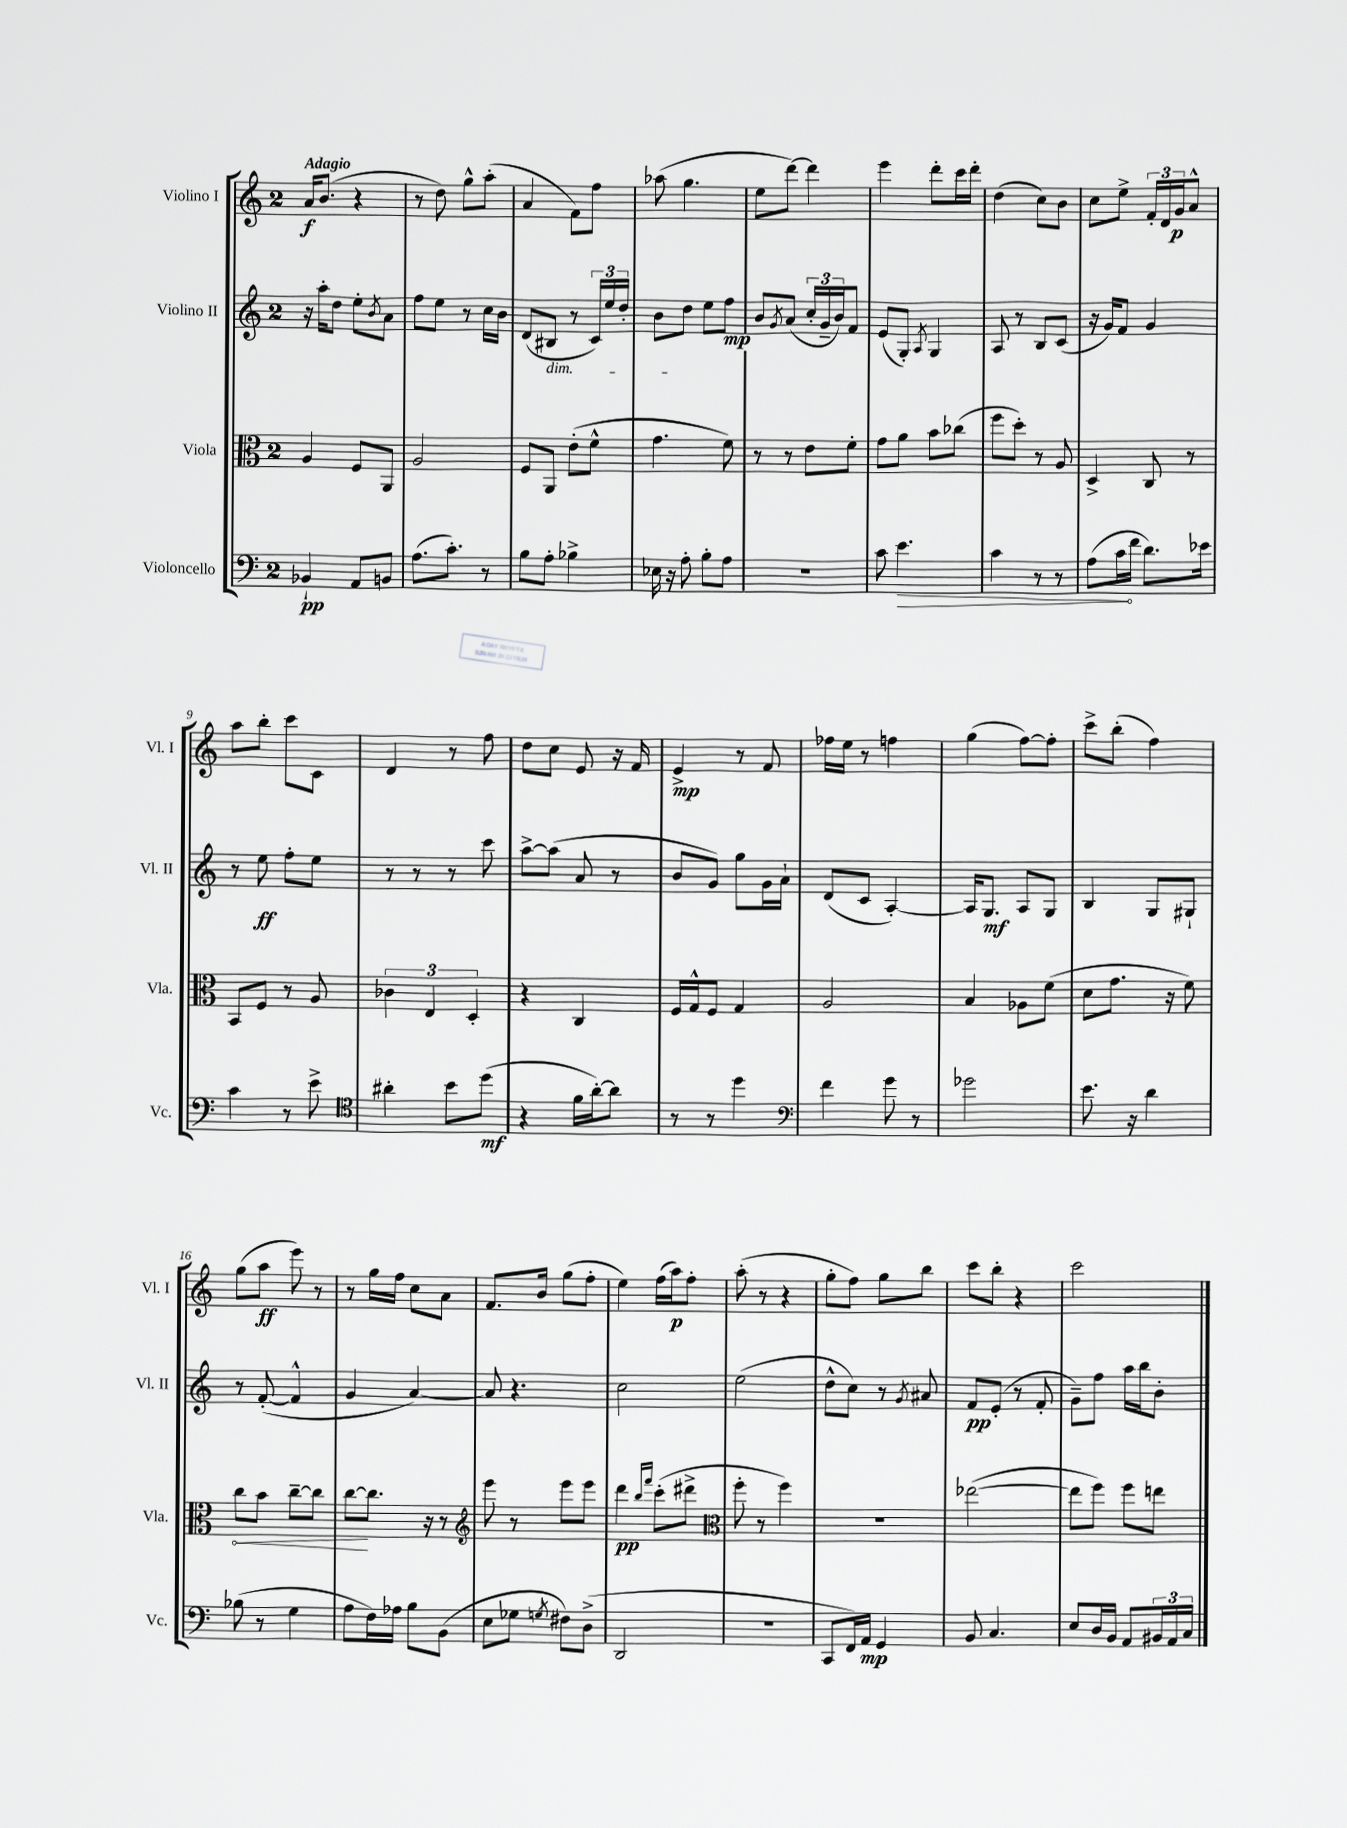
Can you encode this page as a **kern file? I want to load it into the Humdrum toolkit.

**kern	**dynam	**kern	**dynam	**kern	**dynam	**kern	**dynam
*part4	*part4	*part3	*part3	*part2	*part2	*part1	*part1
*staff4	*staff4	*staff3	*staff3	*staff2	*staff2	*staff1	*staff1
*I"Violoncello	*	*I"Viola	*	*I"Violino II	*	*I"Violino I	*
*I'Vc.	*	*I'Vla.	*	*I'Vl. II	*	*I'Vl. I	*
*clefF4	*	*clefC3	*	*clefG2	*	*clefG2	*
*k[]	*	*k[]	*	*k[]	*	*k[]	*
*M2/4	*	*M2/4	*	*M2/4	*	*M2/4	*
=1	=1	=1	=1	=1	=1	=1	=1
!	!	!	!	!	!	!LO:TX:a:B:t=Adagio	!
4BB-X`/	pp	4A/	.	16r	.	16a/KL	f
.	.	.	.	16aa'\KL	.	(8.b/J	.
.	.	.	.	8dd\J	.	.	.
8AA/L	.	8F/L	.	8ee'\L	.	4r	.
.	.	.	.	8qb/	.	.	.
8BBn/J	.	8AA/J	.	8a\J	.	.	.
=2	=2	=2	=2	=2	=2	=2	=2
(8.A\L	.	2A/	.	8ff\L	.	8r	.
.	.	.	.	8ee\J	.	8dd\)	.
8.c'\J)	.	.	.	.	.	.	.
.	.	.	.	8r	.	8gg^^\L	.
8r	.	.	.	16cc\LL	.	(8aa'\J	.
.	.	.	.	16b\JJ	.	.	.
=3	=3	=3	=3	=3	=3	=3	=3
8B\L	.	8F/L	.	(8d/L	.	4a/	.
!	!	!	!	!LO:TX:b:i:t=dim.	!	!	!
8A'\J	.	8AA/J	.	8B#X/J	.	.	.
4B-X^\	.	(8e'\L	.	8r	.	8f\L)	.
.	.	8f^^\J	.	24c/LL)	.	8ff\J	.
.	.	.	.	24ee/	.	.	.
.	.	.	.	24dd'/JJ	.	.	.
=4	=4	=4	=4	=4	=4	=4	=4
16E-X\	.	4.g\	.	8b\L	.	(8aa-X\	.
16r	.	.	.	.	.	.	.
8A'\	.	.	.	8dd\J	.	4.gg\	.
8B'\L	.	.	.	8ee\L	.	.	.
8A\J	.	8f\)	.	8ff\J	mp	.	.
=5	=5	=5	=5	=5	=5	=5	=5
2r	.	8r	.	8b/L	.	8ee\L	.
.	.	.	.	8qg/	.	.	.
.	.	8r	.	(8a/J	.	[8ddd\J)	.
.	.	8e\L	.	24cc'/LL	.	4ddd\]	.
.	.	.	.	24g~/	.	.	.
.	.	.	.	24b/J)	.	.	.
.	.	8f'\J	.	8f/J	.	.	.
=6	=6	=6	=6	=6	=6	=6	=6
8c\	.	8g\L	.	(8e/L	.	4eee\	.
!	!LO:HP:b	!	!	!	!	!	!
4.e\	>	8a\J	.	8G'/J)	.	.	.
.	.	.	.	8qA/	.	.	.
.	.	8b\L	.	4G/	.	8ddd'\L	.
.	.	(8cc-X\J	.	.	.	16ccc\L	.
.	.	.	.	.	.	16ddd'\JJ	.
=7	=7	=7	=7	=7	=7	=7	=7
4c\	.	8ff\L	.	8A/	.	(4dd\	.
.	.	8dd'\J)	.	8r	.	.	.
8r	.	8r	.	8B/L	.	8cc\L)	.
8r	.	8A/	.	(8c/J	.	8b\J	.
=8	=8	=8	=8	=8	=8	=8	=8
(8A\L	.	4D^/	.	16r	.	8cc\L	.
.	.	.	.	16g/KL)	.	.	.
16c\L	.	.	.	8f/J	.	8ee^\J	.
16f\JJ	]	.	.	.	.	.	.
8.d\L)	.	8C/	.	4g/	.	24f'/LL	.
.	.	.	.	.	.	24d/	.
.	.	.	.	.	.	24g/J	p
.	.	8r	.	.	.	8a^^/J	.
16e-X\Jk	.	.	.	.	.	.	.
!!LO:LB:g=z
=9	=9	=9	=9	=9	=9	=9	=9
4c\	.	8BB/L	.	8r	.	8aa\L	.
.	.	8F/J	.	8ee\	ff	8bb'\J	.
8r	.	8r	.	8ff'\L	.	8ccc\L	.
8e^\	.	8A/	.	8ee\J	.	8c\J	.
=10	=10	=10	=10	=10	=10	=10	=10
*clefC4	*	*	*	*	*	*	*
4a#X'\	.	6c-X\	.	8r	.	4d/	.
.	.	.	.	8r	.	.	.
.	.	6E/	.	.	.	.	.
8b\L	.	.	.	8r	.	8r	.
.	.	6D'/	.	.	.	.	.
(8dd\J	mf	.	.	8ccc\	.	8ff\	.
=11	=11	=11	=11	=11	=11	=11	=11
4r	.	4r	.	[8aa^\L	.	8dd\L	.
.	.	.	.	(8aa\J]	.	8cc\J	.
16f\LL	.	4C/	.	8a/	.	8e/	.
[16a'\J)	.	.	.	.	.	.	.
8a\J]	.	.	.	8r	.	16r	.
.	.	.	.	.	.	16f/	.
=12	=12	=12	=12	=12	=12	=12	=12
8r	.	16F/LL	.	8b/L	.	4e^/	mp
.	.	16G^^/J	.	.	.	.	.
8r	.	8F/J	.	8g/J)	.	.	.
4dd\	.	4G/	.	8gg\L	.	8r	.
.	.	.	.	16g\L	.	8f/	.
.	.	.	.	16a`\JJ	.	.	.
=13	=13	=13	=13	=13	=13	=13	=13
*clefF4	*	*	*	*	*	*	*
4f\	.	2A/	.	(8d/L	.	16ff-X\LL	.
.	.	.	.	.	.	16ee\JJ	.
.	.	.	.	8c/J	.	8r	.
8g\	.	.	.	[4A'/)	.	4ffn\	.
8r	.	.	.	.	.	.	.
=14	=14	=14	=14	=14	=14	=14	=14
2g-X\	.	4B/	.	16A/KL]	.	(4gg\	.
.	.	.	.	8.G/J	mf	.	.
.	.	8A-X\L	.	8A/L	.	[8ff\L)	.
.	.	(8f\J	.	8G/J	.	8ff'\J]	.
=15	=15	=15	=15	=15	=15	=15	=15
8.e\	.	8d\L	.	4B/	.	8ccc^\L	.
.	.	8.g\J	.	.	.	(8bb'\J	.
16r	.	.	.	.	.	.	.
4d\	.	.	.	8G/L	.	4ff\)	.
.	.	16r	.	.	.	.	.
.	.	8f\)	.	8G#X`/J	.	.	.
!!LO:LB:g=z
=16	=16	=16	=16	=16	=16	=16	=16
!	!	!	!LO:HP:b	!	!	!	!
(8B-X\	.	8cc\L	<	8r	.	(8gg\L	.
8r	.	8b\J	.	([8f'/	.	8aa\J	ff
4G\	.	[8cc~\L	.	4f^^/]	.	8eee\)	.
.	.	8cc\J]	.	.	.	8r	.
=17	=17	=17	=17	=17	=17	=17	=17
8A\L	.	[8cc\L	.	4g/	.	8r	.
16F\L)	.	8.cc\J]	[	.	.	16gg\LL	.
16A-X\JJ	.	.	.	.	.	16ff\JJ	.
8B\L	.	.	.	[4a/)	.	8cc\L	.
.	.	16r	.	.	.	.	.
(8BB\J	.	8r	.	.	.	8a\J	.
=18	=18	=18	=18	=18	=18	=18	=18
*	*	*clefG2	*	*	*	*	*
8E\L	.	8eee\	.	8a/]	.	8.f/L	.
8G-X\J	.	8r	.	4.r	.	.	.
.	.	.	.	.	.	16b/Jk	.
8qGn/	.	.	.	.	.	.	.
8F#X\L)	.	8eee\L	.	.	.	(8gg\L	.
(8D^\J	.	8eee\J	.	.	.	8ff'\J	.
=19	=19	=19	=19	=19	=19	=19	=19
2DD/	.	4ddd\	pp	2cc\	.	4ee\)	.
.	.	16qqbb/LL	.	.	.	.	.
.	.	16qqfff/JJ	.	.	.	.	.
.	.	(8ccc'\L	.	.	.	(16ff\LL	.
.	.	.	.	.	.	16aa\J)	p
.	.	8ddd#X^\J	.	.	.	8ff'\J	.
=20	=20	=20	=20	=20	=20	=20	=20
*	*	*clefC3	*	*	*	*	*
2r	.	8ff'\	.	(2ee\	.	(8aa'\	.
.	.	8r	.	.	.	8r	.
.	.	4ff\)	.	.	.	4r	.
=21	=21	=21	=21	=21	=21	=21	=21
8CC/L	.	2r	.	8dd^^\L	.	8gg'\L	.
16FF/L)	.	.	.	8cc\J)	.	8ff\J)	.
16AA/JJ	mp	.	.	.	.	.	.
4GG/	.	.	.	8r	.	8gg\L	.
.	.	.	.	8qg/	.	.	.
.	.	.	.	8a#X/	.	8bb\J	.
=22	=22	=22	=22	=22	=22	=22	=22
8BB/	.	([2ee-X\	.	8f/L	pp	8ccc\L	.
4.C/	.	.	.	(8e'/J	.	8bb'\J	.
.	.	.	.	8r	.	4r	.
.	.	.	.	8f'/	.	.	.
=23	=23	=23	=23	=23	=23	=23	=23
8E/L	.	8ee-\L]	.	8g~\L)	.	2ccc\	.
16D/L	.	8ff\J)	.	8ff\J	.	.	.
16BB/JJ	.	.	.	.	.	.	.
8AA/L	.	8ff\L	.	16aa\LL	.	.	.
.	.	.	.	16bb\J	.	.	.
24BB#X/L	.	8een\J	.	8b'\J	.	.	.
24AA/	.	.	.	.	.	.	.
24C/JJ	.	.	.	.	.	.	.
==	==	==	==	==	==	==	==
*-	*-	*-	*-	*-	*-	*-	*-
